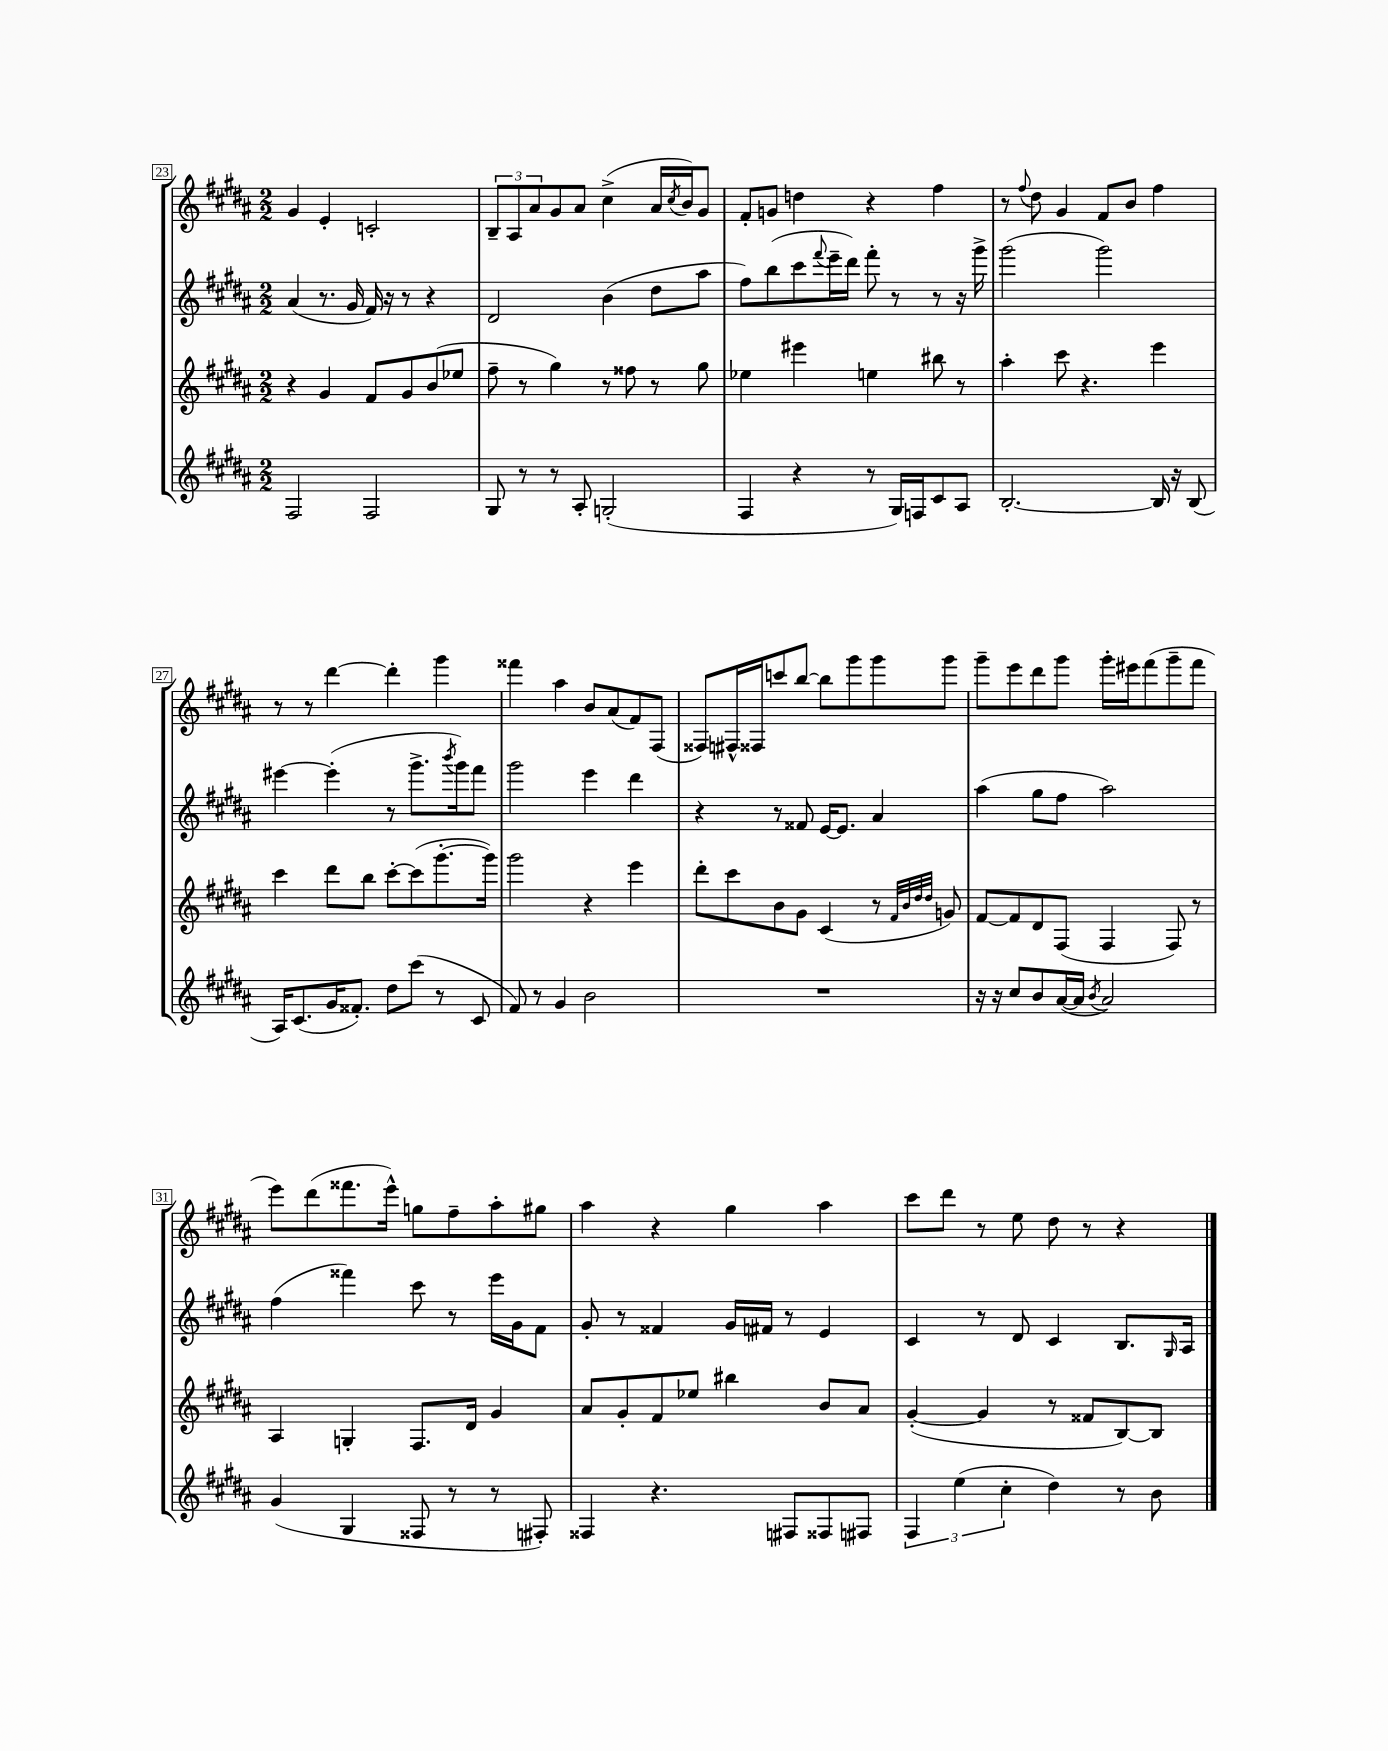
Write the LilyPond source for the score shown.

<<
\new StaffGroup <<
\new Staff = "s0" {
    \clef treble \key b \major \numericTimeSignature \time 2/2
    gis'4 e'4-. c'2-. |
    \tuplet 3/2 { b8-- ais8 ais'8 } gis'8 ais'8 cis''4->( ais'16 \acciaccatura { cis''8 } b'16) gis'8 |
    fis'8-. g'8 d''4 r4 fis''4 |
    r8 \appoggiatura { fis''8 } dis''8 gis'4 fis'8 b'8 fis''4 |
    r8 r8 dis'''4~ dis'''4-. gis'''4 |
    fisis'''4 ais''4 b'8 ais'8( fis'8) fis8( |
    fisis8) fis16-^ fisis16 c'''8 b''8~ b''8 gis'''8 gis'''8 gis'''8 |
    gis'''8-- e'''8 dis'''8 gis'''8 gis'''16-. eis'''16 fis'''8( gis'''8-- fis'''8 |
    e'''8) dis'''8( fisis'''8. e'''16-^) g''8 fis''8-- ais''8-. gis''8 |
    ais''4 r4 gis''4 ais''4 |
    cis'''8 dis'''8 r8 e''8 dis''8 r8 r4 \bar "|." |
}
\new Staff = "s1" {
    \clef treble \key b \major \numericTimeSignature \time 2/2
    ais'4( r8. gis'16 fis'16) r16 r8 r4 |
    dis'2 b'4( dis''8 ais''8 |
    fis''8) b''8( cis'''8 \appoggiatura { fis'''8 } e'''16-- dis'''16) fis'''8-. r8 r8 r16 gis'''16-> |
    gis'''2( gis'''2) |
    eis'''4~ eis'''4-.( r8 gis'''8.-> \acciaccatura { b'''8 } gis'''16) fis'''8 |
    gis'''2 e'''4 dis'''4 |
    r4 r8 fisis'8 e'16~ e'8. ais'4 |
    ais''4( gis''8 fis''8 ais''2) |
    fis''4( fisis'''4) cis'''8 r8 e'''16 gis'16 fis'8 |
    gis'8-. r8 fisis'4 gis'16 fis'16 r8 e'4 |
    cis'4 r8 dis'8 cis'4 b8. \grace { gis16 } ais16 \bar "|." |
}
\new Staff = "s2" {
    \clef treble \key b \major \numericTimeSignature \time 2/2
    r4 gis'4 fis'8 gis'8 b'8( ees''8 |
    fis''8-- r8 gis''4) r8 fisis''8 r8 gis''8 |
    ees''4 eis'''4 e''4 bis''8 r8 |
    ais''4-. cis'''8 r4. e'''4 |
    cis'''4 dis'''8 b''8 cis'''8~-. cis'''8( gis'''8.~-. gis'''16) |
    gis'''2 r4 e'''4 |
    dis'''8-. cis'''8 b'8 gis'8 cis'4( r8 \grace { fis'32 b'32 dis''32 dis''32 } g'8) |
    fis'8~ fis'8 dis'8 fis8( fis4 fis8) r8 |
    ais4 g4-. fis8. dis'16 gis'4 |
    ais'8 gis'8-. fis'8 ees''8 bis''4 b'8 ais'8 |
    gis'4~-.( gis'4 r8 fisis'8 b8~) b8 \bar "|." |
}
\new Staff = "s3" {
    \clef treble \key b \major \numericTimeSignature \time 2/2
    fis2 fis2 |
    gis8 r8 r8 ais8-. g2-.( |
    fis4 r4 r8 gis16) f16 cis'8 ais8 |
    b2.~-. b16 r16 b8( |
    ais16) cis'8.( gis'16 fisis'8.-.) dis''8 cis'''8( r8 cis'8 |
    fis'8) r8 gis'4 b'2 |
    R1 |
    r16 r16 cis''8 b'8 ais'16~( ais'16 \acciaccatura { b'8 } ais'2) |
    gis'4( gis4 fisis8 r8 r8 fis8-.) |
    fisis4 r4. fis8 fisis8 fis8 |
    \tuplet 3/2 { fis4 e''4( cis''4-. } dis''4) r8 b'8 \bar "|." |
}
>>
>>
\layout { \context { \Score currentBarNumber = #23 \override BarNumber.stencil = #(make-stencil-boxer 0.1 0.3 ly:text-interface::print) } }
